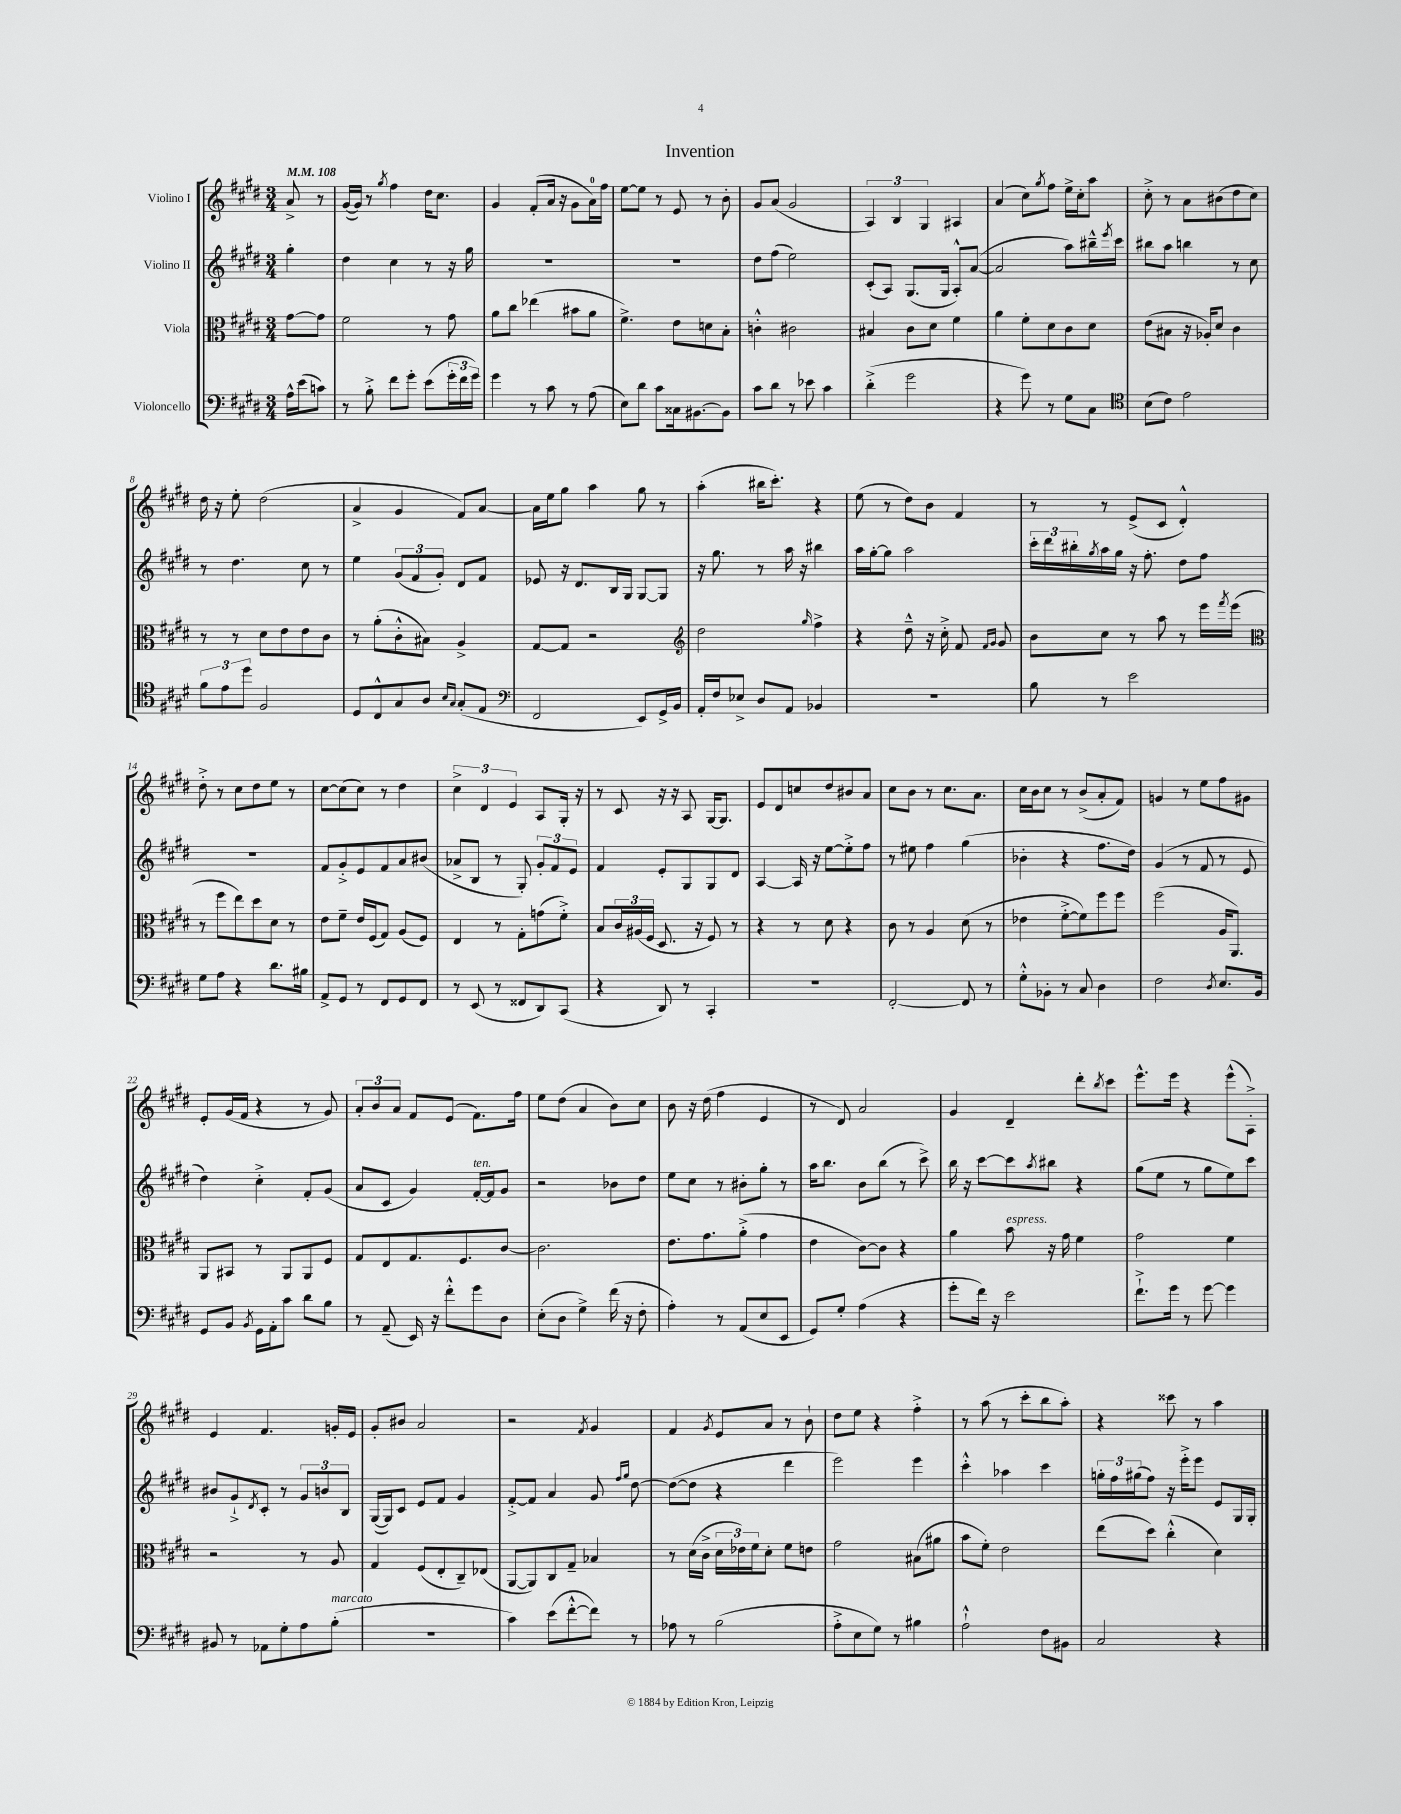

**kern	**kern	**kern	**kern
*staff4	*staff3	*staff2	*staff1
*clefF4	*clefC3	*clefG2	*clefG2
*k[f#c#g#d#]	*k[f#c#g#d#]	*k[f#c#g#d#]	*k[f#c#g#d#]
*M3/4	*M3/4	*M3/4	*M3/4
*MM108	*MM108	*MM108	*MM108
16A^^\LL	[8g#\L	4gg#'\	8a^/
(16e\J	.	.	.
8c\J)	8g#\]J	.	8r
=	=	=	=
8r	2f#\	4dd#\	([16g#/LL
.	.	.	16g#/]JJ)
8B'^\	.	.	8r
.	.	.	8qgg#/
8f#\L	.	4cc#\	4ff#\
8g#'\J	.	.	.
(8e\L	8r	8r	16dd#\LK
.	.	.	8.cc#\J
24g#'\L	8g#\	16r	.
24f#\	.	.	.
.	.	16gg#\	.
24g#\JJ)	.	.	.
=	=	=	=
4g#\	8a\L	2.r	4g#/
.	8cc#\J	.	.
8r	(4ee-\	.	(8f#'/L
8c#\	.	.	16a/Jk
.	.	.	16r
8r	8b#\L	.	8g#\L
(8A\	8a\J	.	16a\L)
.	.	.	16ff#\JJ
=	=	=	=
8E\L)	4.f#^\)	2.r	[8ee\L
8d#\J	.	.	8ee\]J
8c#\L	.	.	8r
16C##\k	8e\L	.	8e/
[8.BB#\	.	.	.
.	8d\	.	8r
8BB#\]J	8B'\J	.	8b'\
=	=	=	=
8c#\L	4c'^^\	8dd#\L	8g#/L
8d#\J	.	(8ff#\J	(8a/J
8r	2c#\	2ee\)	2g#/
8e-\	.	.	.
4c#\	.	.	.
=	=	=	=
(4d#'^\	4B#/	(8c#'/L	6A/)
.	.	8A/J)	.
.	.	.	6B/
2g#\	8c#\L	(8.G#/L	.
.	.	.	6G#/
.	8d#\J	.	.
.	.	16G#/Jk	.
.	4f#\	8A'^^/L)	4A#/
.	.	([8a/J	.
=	=	=	=
4r	4a\	2a/]	(4a/
8g#\)	8f#'\L	.	8cc#\L)
.	.	.	8qgg#/
8r	8d#\	.	8ff#\J
8G#\L	8c#\	8aa\L)	16ee^\LL
.	.	.	16cc#'\J
8C#\J	8d#\J	16bb#~^^\L	8aa\J
.	.	8qeee/	.
.	.	16ccc#\JJ	.
=	=	=	=
*clefC4	*	*	*
(8B\L	(8e\L	8bb#\L	8cc#'^\
8c#\J)	8B#\J	8aa\J	8r
2e\	16r	4bb\	8a\L
.	16A-'/LK)	.	.
.	8d#/J	.	(8b#\
.	4c#\	8r	8dd#\
.	.	8cc#\	8cc#\J)
=	=	=	=
12f#\L	8r	8r	16dd#\
.	.	.	16r
12e\	.	.	.
.	8r	4.dd#\	8ee'\
12dd#\J	.	.	.
2F#/	8d#\L	.	(2dd#\
.	8e\	.	.
.	8e\	8cc#\	.
.	8c#\J	8r	.
=	=	=	=
8D#/L	8r	4ee\	4a^/
8C#^^/	(8a'\L	.	.
8G#/	8c#'^^\	(12g#/L	4g#/
.	.	12f#/	.
8A/J	8B#\J)	.	.
.	.	12g#'/J)	.
16qqB/LL	.	.	.
16qqG#/JJ	.	.	.
(8G#'/L	4A^/	8d#/L	8f#/L)
8E/J	.	8f#/J	[8a/J
=	=	=	=
*clefF4	*	*	*
2FF#/	[8G#/L	8e-/	16a\]LL
.	.	.	16ee\J
.	8G#/]J	16r	8gg#\J
.	.	8.d#/L	.
.	2r	.	4aa\
.	.	16B/L	.
.	.	16G#/JJ	.
8EE/L)	.	[8G#/L	8gg#\
16GG#^/L	.	8G#/]J	8r
16BB/JJ	.	.	.
=	=	=	=
*	*clefG2	*	*
16AA'/LL	2dd#\	16r	(4aa'\
16F#/J	.	8.gg#\	.
8E-^/J	.	.	.
8D#/L	.	8r	16bb#\LK
.	.	.	8.ccc#'\J)
8AA/J	.	16aa\	.
.	.	16r	.
.	16qqgg#/	.	.
4BB-/	4ff#^\	4bb#\	4r
=	=	=	=
2.r	4r	16aa\LL	(8ee\
.	.	[16gg#'\J	.
.	.	8gg#\]J	8r
.	8dd#~^^\	2aa\	8dd#\L)
.	16r	.	8b\J
.	16cc#'^\	.	.
.	8f#/	.	4f#/
.	16qqf#/LL	.	.
.	16qqg#/JJ	.	.
.	8g#/	.	.
=	=	=	=
8B\	8b\L	24ccc#'\LL	8r
.	.	24ddd#\	.
.	.	24bb#'\	.
.	.	8qgg#/	.
8r	8cc#\J	16aa\	8r
.	.	16gg#\JJ	.
2e\	8r	16r	(8e^/L
.	.	8.ff#'\	.
.	8aa\	.	8c#/J
.	8r	8dd#\L	4d#'^^/)
.	16eee\LL	8ff#\J	.
.	8qfff#/	.	.
.	(16eee\JJ	.	.
=	=	=	=
*	*clefC3	*	*
8G#\L	8r	2.r	8dd#'^\
8A\J	8ff#\L	.	8r
4r	8ee\)	.	8cc#\L
.	8dd#\	.	8dd#\
8.d#\L	8d#\J	.	8ee\J
.	8r	.	8r
16B#\Jk	.	.	.
=	=	=	=
8AA^/L	8e\L	8f#/L	[8cc#\L
8GG#/J	8f#~\J	8g#'^/	(8cc#\]
8r	16e/LL	8e/	8cc#\J)
.	(16F#/J	.	.
8FF#/L	8G#/J)	8f#/	8r
8GG#/	(8A/L	8a/	4dd#\
8FF#/J	8F#/J)	(8b#/J	.
=	=	=	=
8r	4E/	8a-^/L	6cc#^\
(8EE/	.	8B/J	.
.	.	.	6d#/
8r	8r	8r	.
.	.	.	6e/
8FF##/L	8G#'\L	8G#'/)	.
8DD#/)	(8g\	12g#'/L	8A/L
.	.	12f#/	.
(8CC#/J	8f#'^\J)	.	16G#'/Jk
.	.	12e/J	.
.	.	.	16r
=	=	=	=
4r	8B/L	4f#/	8r
.	24c#/L	.	8c#/
.	(24A#/	.	.
.	24F#/JJ	.	.
8DD#/)	8.D#/	8e'/L	16r
.	.	.	16r
8r	.	8G#/	8A/
.	16r	.	.
4CC#'/	8F#/)	8G#/	[16G#/LK
.	.	.	8.G#/]J
.	8r	8d#/J	.
=	=	=	=
2.r	4r	[4A/	8e/L
.	.	.	8d#/
.	8r	16A/]	8cc/
.	.	16r	.
.	8d#\	[8ee\L	8dd#/
.	4r	8ee'^\]	8b#/
.	.	8ff#\J	8a/J
=	=	=	=
[2FF#'/	8c#\	8r	8cc#\L
.	8r	8ee#\	8b\J
.	4A/	4ff#\	8r
.	.	.	8.cc#\L
8FF#/]	(8d#\	(4gg#\	.
.	.	.	8.a\J
8r	8r	.	.
=	=	=	=
8G#'^^\L	4e-\	4b-'\	16cc#\LL
.	.	.	16b\J
8BB-'\J	.	.	8cc#\J
8r	[8f#'^\L	4r	8r
8C#/	8f#\])	.	(8b^/L
4D#\	8ff#\	8.ff#\L	8a'/
.	8ff#\J	.	8f#/J)
.	.	16dd#\Jk)	.
=	=	=	=
2F#\	(2ff#\	(4g#/	4g/
.	.	8r	8r
.	.	8f#/	8ee\L
8qD#/	.	.	.
8.E/L	16A/LK	8r	8ff#\
.	8.AA/J)	.	.
.	.	8e/	8g#\J
16BB/Jk	.	.	.
=	=	=	=
8GG#/L	8AA/L	4dd#\)	8e'/L
8BB/J	8BB#/J	.	(16g#/L
.	.	.	16f#/JJ
8qBB/	.	.	.
16GG#\LL	8r	4cc#'^\	4r
16AA'\J	.	.	.
8c#\J	8AA/L	.	.
8d#\L	8AA/	8f#'/L	8r
8B\J	8F#/J	(8g#/J	8g#/)
=	=	=	=
8r	8G#/L	8a/L	12a'/L
.	.	.	12b/
(8AA~/	8E/	8c#/J	.
.	.	.	12a/J
16EE/)	8.G#/	4g#/)	8f#/L
16r	.	.	.
8f#'^^\L	.	.	(8e/J
.	8.F#/	.	.
8g#\	.	[16f#'/LL	8.f#\L)
.	.	16f#/]J	.
8D#\J	[8c#/J	8g#/J	.
.	.	.	16ff#\Jk
=	=	=	=
(8E'\L	2.c#\]	2r	8ee\L
8D#\J	.	.	(8dd#\J
4G#^\)	.	.	4a/
(16f#\	.	8b-\L	8b\L)
16r	.	.	.
8F#'\	.	8dd#\J	8cc#\J
=	=	=	=
4A'\)	8.e\L	8ee\L	8b\
.	.	8cc#\J	16r
.	8.g#\	.	(16dd#\
8r	.	8r	4ff#\
(8AA/L	(8a'^\J	8b#'\L	.
8E/	4g#\	8gg#'\J	4e/
8EE/J	.	8r	.
=	=	=	=
8GG#/L)	4e\	16aa\LK	8r
.	.	8.bb\J	.
8G#'/J	.	.	8d#/)
(4A\	[8c#\L)	8b\L	2a/
.	8c#\]J	(8bb\J	.
4r	4r	8r	.
.	.	8ccc#^\)	.
=	=	=	=
8g#'\L	4a\	16bb\	4g#/
.	.	16r	.
16f#\Jk)	.	[8ccc#\L	.
16r	.	.	.
2e\	8b\	8ccc#\]	4d#~/
.	.	8qaa/	.
.	16r	8bb#\J	.
.	16g#\	.	.
.	4f#\	4r	8ddd#'\L
.	.	.	8qbb/
.	.	.	8ccc#\J
=	=	=	=
8.f#`^\L	2g#\	(8gg#\L	8.eee^^\L
.	.	8ee\J	.
16g#\Jk	.	.	16eee\Jk
8r	.	8r	4r
[8g#\	.	8gg#\L	.
4g#\]	4f#\	8ee\)	(8eee^^\L
.	.	8ccc#\J	8A'^\J)
=	=	=	=
8BB#/	2r	8b#/L	4e/
8r	.	8g#`^/	.
.	.	8qd#/	.
8AA-\L	.	8c#'/J	4.f#/
8G#'\	.	8r	.
8A\	8r	12g#/L	.
.	.	12b/	.
(8B'\J	8A/	.	16g'/LL
.	.	12B/J	.
.	.	.	16e/JJ
=	=	=	=
2.r	4G#/	([16G#/LL	8g#'/L
.	.	16G#/]J)	.
.	.	8c#/J	8b#/J
.	(8F#/L	8e/L	2a/
.	8E'/	8f#/J	.
.	8C#~/)	4g#/	.
.	(8E-/J	.	.
=	=	=	=
4c#\)	[8AA/L	[8f#'^/L	2r
.	8AA/])	8f#/]J	.
(8e\L	8C#/	4a/	.
[8f#'^^\	8G#~/J	.	.
.	.	.	8qf#/
8f#\]J)	4B-/	8g#/	4g#/
.	.	16qqff#/LL	.
.	.	16qqgg#/JJ	.
8r	.	[8dd#\	.
=	=	=	=
8A-\	8r	(8dd#\_L	4f#/
8r	(16d#\LL	8dd#\]J	.
.	16c#^\JJ	.	.
.	.	.	8qg#/
(2B\	24d#\LL	4r	8e/L
.	24e-\)	.	.
.	24f#\J	.	.
.	8d#'\J	.	8a/J
.	8f#\L	4ddd#\	8r
.	8e\J	.	8b`\
=	=	=	=
8A'^\L	2g#\	2eee\)	8dd#\L
8E\	.	.	8ee\J
8G#\J)	.	.	4r
8r	.	.	.
4B#\	(8B#\L	4eee\	4ff#'^\
.	8a#\J	.	.
=	=	=	=
2A`^^\	8b\L	4ccc#'^^\	8r
.	8f#'\J)	.	(8aa\
.	2e\	4aa-\	8r
.	.	.	8ccc#'\L
8F#\L	.	4ccc#\	8bb\
8BB#\J	.	.	8aa'\J)
=	=	=	=
2C#/	(8ee\L	24gg'\LL	4r
.	.	24ff#\	.
.	.	(24gg#\J	.
.	8dd#\J)	8ff#\J)	.
.	(4cc#'^^\	16r	8ccc##\
.	.	16eee'^\LK	.
.	.	8eee\J	8r
4r	4d#\)	8e/L	4aa\
.	.	16G#/L	.
.	.	16G#'/JJ	.
==	==	==	==
*-	*-	*-	*-
